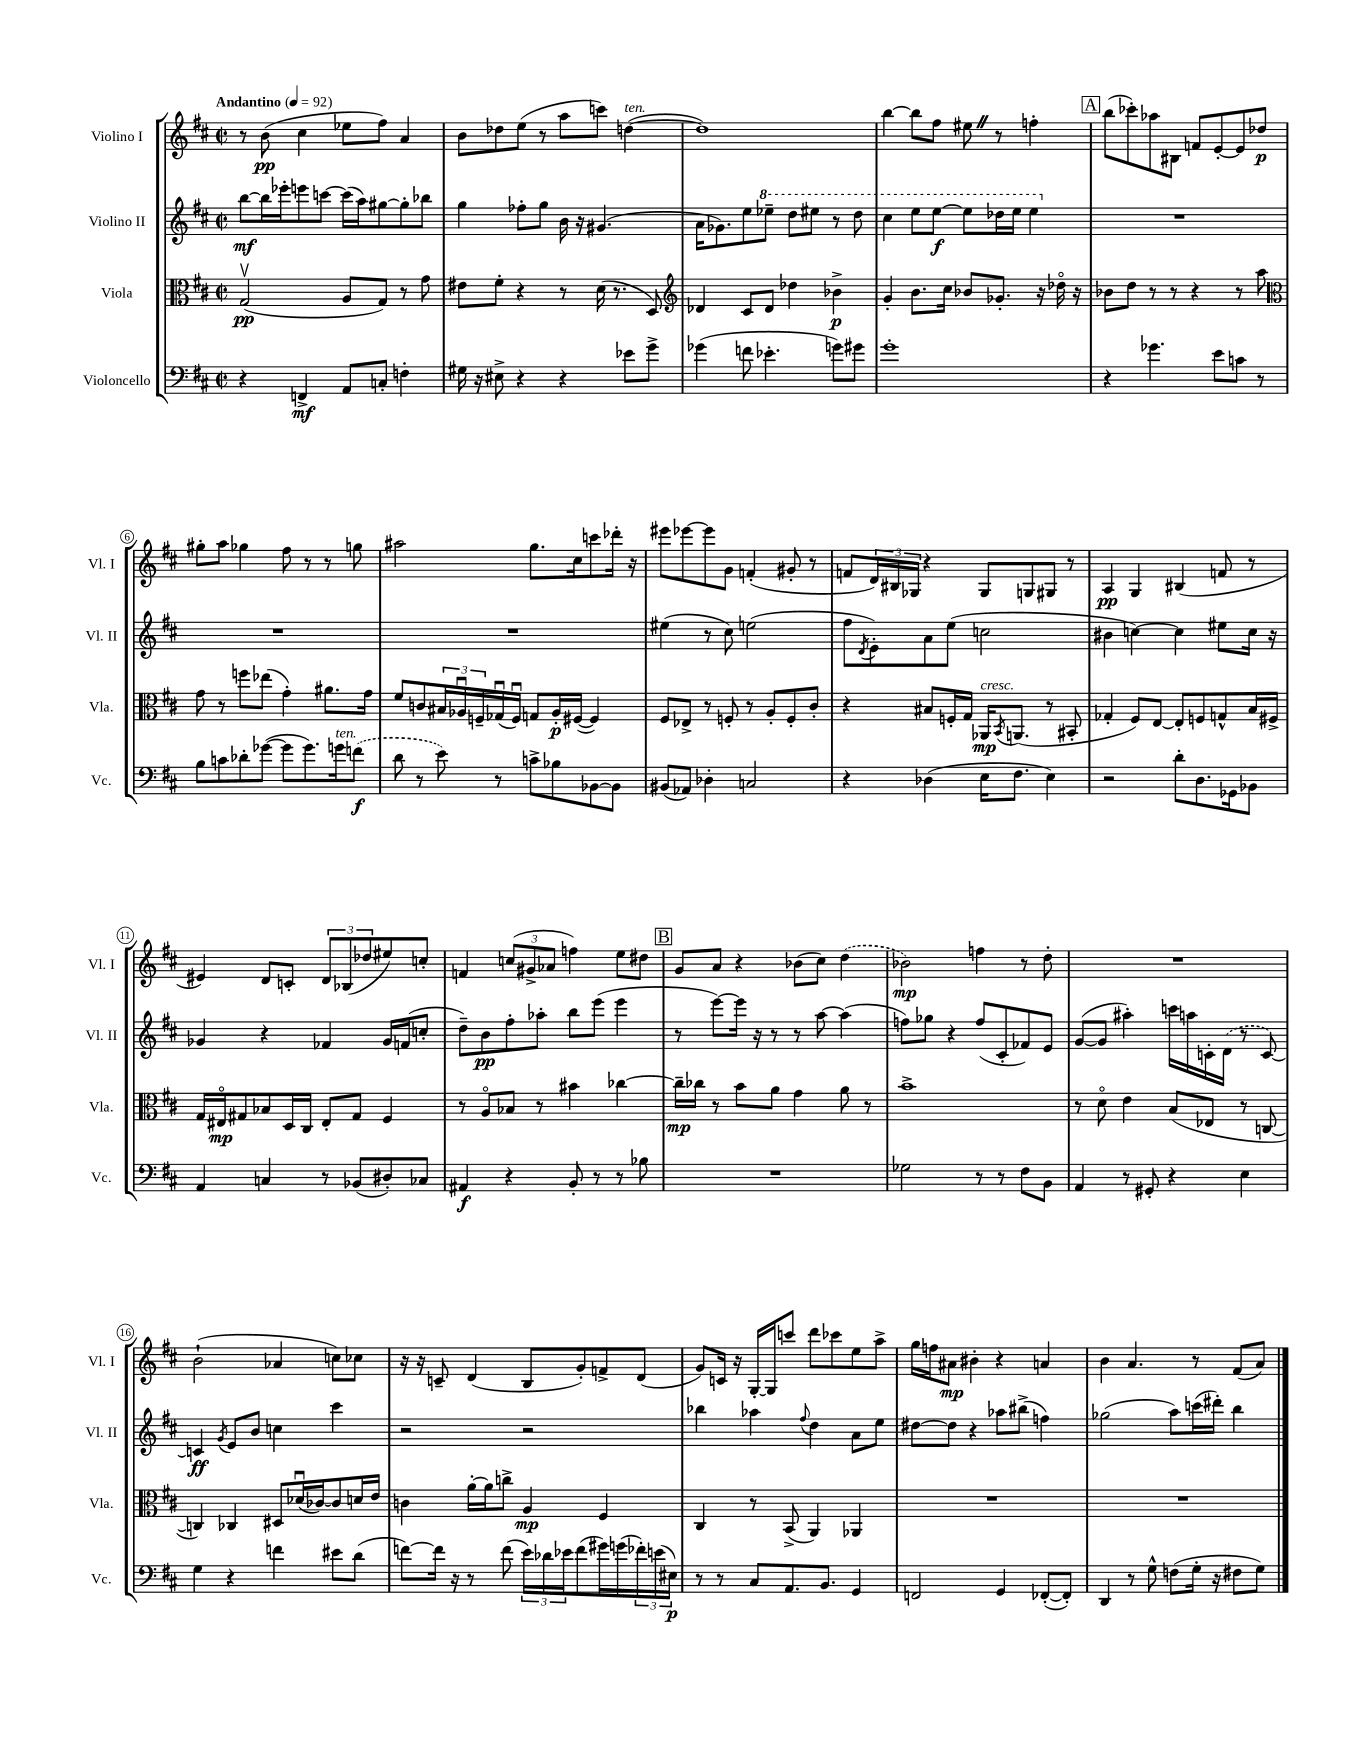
<<
\new StaffGroup <<
\new Staff = "s0" \with { instrumentName = "Violino I" shortInstrumentName = "Vl. I" } {
    \clef treble \key d \major \defaultTimeSignature \time 2/2 \tempo "Andantino" 4 = 92
    r8 b'8\pp( cis''4 ees''8 fis''8) a'4 |
    b'8 des''8 e''8( r8 a''8 c'''8) d''4~^\markup { \italic "ten." }( |
    d''1) |
    b''4~ b''8 fis''8 eis''8 \once \override BreathingSign.text = \markup { \musicglyph "scripts.caesura.straight" } \breathe r8 f''4-. |
    \mark \markup { \box "A" } b''8( ces'''8-.) aes''8 bis8 f'8 e'8~-. e'8 des''8\p |
    gis''8-. a''8 ges''4 fis''8 r8 r8 g''8 |
    ais''2 g''8. cis''16 c'''8 des'''16-. r16 |
    eis'''8 ees'''8~ ees'''8 g'8 f'4-.( gis'8-. r8 |
    f'8 \tuplet 3/2 { d'16) bis16 ges16 } r4 ges8 g8 gis8 r8 |
    a4\pp g4 bis4( f'8 r8 |
    eis'4) d'8 c'8-. \tuplet 3/2 { d'8 bes8( des''8 } eis''8) c''8-. |
    f'4 \tuplet 3/2 { c''8( gis'8-> aes'8 } f''4) e''8 dis''8 |
    \mark \markup { \box "B" } g'8 a'8 r4 bes'8( cis''8) \once \slurDashed d''4( |
    bes'2\mp) f''4 r8 d''8-. |
    R1 |
    b'2-!( aes'4 c''8) ces''8 |
    r16 r16 c'8-- d'4( b8 g'8-.) f'8-> d'8( |
    g'8) c'16 r16 g16~-. g16 c'''8 d'''8 ces'''8 e''8 a''8-> |
    g''16 f''16 ais'8\mp bis'4-. r4 a'4 |
    b'4 a'4. r8 fis'8( a'8) \bar "|." |
}
\new Staff = "s1" \with { instrumentName = "Violino II" shortInstrumentName = "Vl. II" } {
    \clef treble \key d \major \defaultTimeSignature \time 2/2
    b''8~\mf b''16 ees'''16-. e'''8 c'''8~ c'''16( a''16) gis''8~ gis''8-. bes''8 |
    g''4 fes''8-. g''8 b'16 r16 gis'4.( |
    a'16 ges'8.) e''8 \ottava #1 ees'''8-- d'''8 eis'''8 r8 d'''8 |
    cis'''4 e'''8 e'''8~\f e'''8 des'''16 e'''16 e'''4 \ottava #0 |
    \mark \markup { \box "A" } R1 |
    R1 |
    R1 |
    eis''4( r8 cis''8) e''2( |
    fis''8 \acciaccatura { d'8 } e'8-.) a'8 e''8( c''2 |
    bis'4 c''4~) c''4 eis''8 c''16 r16 |
    ges'4 r4 fes'4 ges'16 f'16( c''8-. |
    d''8--) b'8\pp fis''8-. aes''8-. b''8 e'''8( e'''4 |
    \mark \markup { \box "B" } r8 e'''8~) e'''16 r16 r8 r8 a''8~ a''4( |
    f''8) ges''8 r4 f''8( cis'8-. fes'8) e'8 |
    g'8~( g'8 ais''4-.) c'''16 a''16 c'16-. \once \slurDashed d'16( r8 c'8~) |
    c'4\ff \acciaccatura { g'8 } e'8 b'8 c''4 cis'''4 |
    r2 r2 |
    bes''4 aes''4 \appoggiatura { fis''8 } d''4 a'8 e''8 |
    dis''8~ dis''8 r4 aes''8 bis''8->( f''4) |
    ges''2( a''8) c'''16( dis'''16-.) b''4 \bar "|." |
}
\new Staff = "s2" \with { instrumentName = "Viola" shortInstrumentName = "Vla." } {
    \clef alto \key d \major \defaultTimeSignature \time 2/2
    g2\upbow\pp( a8 g8) r8 g'8 |
    eis'8 fis'8-. r4 r8 d'16( r8. d8) |
    \clef treble des'4 cis'8 des'8 des''4 bes'4->\p |
    g'4-. b'8. cis''16 bes'8 ges'8.-. r16 des''16\flageolet r16 |
    \mark \markup { \box "A" } bes'8 d''8 r8 r8 r4 r8 a''8 |
    \clef alto g'8 r8 f''8 ees''8( g'4-.) ais'8. g'16 |
    fis'8 c'8 \tuplet 3/2 { bis16 aes16\downbow f16-- } ges16\downbow( f16\downbow) g8 aes16-.\p fis16~( fis4) |
    fis8 ees8-> r8 f8-. r8 a8-. f8-. cis'8-. |
    r4 bis8 f16-. g16 aes,16\mp^\markup { \italic "cresc." } \acciaccatura { b,8 } a,8.( r8 bis,8-. |
    ges4-. fis8) e8~ e8-. f8 g8-^ b16 fis16-> |
    g16 eis16\flageolet\mp gis8 bes8 d16 cis16 eis8-. gis8 fis4 |
    r8 a8\flageolet bes8 r8 bis'4 ces''4~ |
    \mark \markup { \box "B" } ces''16--\mp ces''16 r8 b'8 a'8 g'4 a'8 r8 |
    b'1-> |
    r8 d'8\flageolet e'4 b8( ees8 r8 c8~ |
    c4) ces4 dis8 des'16\downbow( ces'16~) ces'8 d'16 e'16 |
    c'4 a'16~-. a'16 c''8-> a4\mp fis4 |
    cis4 r8 b,8->( a,4) aes,4 |
    R1 |
    R1 \bar "|." |
}
\new Staff = "s3" \with { instrumentName = "Violoncello" shortInstrumentName = "Vc." } {
    \clef bass \key d \major \defaultTimeSignature \time 2/2
    r4 f,4->\mf a,8 c8-. f4-. |
    gis16 r16 eis8-> r4 r4 ees'8 g'8-> |
    ges'4( f'8 ees'4.-. g'8) gis'8 |
    g'1-. |
    \mark \markup { \box "A" } r4 ges'4. e'8 c'8 r8 |
    b8 c'8 des'8-. ges'8~( ges'8 ges'8.) g'16^\markup { \italic "ten." } \once \slurDashed f'8\f( |
    d'8 r8 e'8) r8 c'8-> bes8 bes,8~ bes,8 |
    bis,8( aes,8) des4-. c2 |
    r4 des4( e16 fis8. e4) |
    r2 d'8-. d8. ges,16 bes,8 |
    a,4 c4 r8 bes,8( dis8-.) ces8 |
    ais,4\f r4 b,8-. r8 r8 bes8 |
    \mark \markup { \box "B" } R1 |
    ges2 r8 r8 fis8 b,8 |
    a,4 r8 gis,8-. r4 e4 |
    g4 r4 f'4 eis'8 d'8( |
    f'8~) f'16 r16 r8 f'8( \tuplet 3/2 { e'16) des'16 ees'16 } f'8( gis'16) g'16( \tuplet 3/2 { fes'16-.) e'16( eis16\p) } |
    r8 r8 cis8 a,8. b,8. g,4 |
    f,2 g,4 fes,8~-.( fes,8-.) |
    d,4 r8 g8-^ f8( g16-. r16 fis8 g8) \bar "|." |
}
>>
>>
\layout { \context { \Score \override BarNumber.stencil = #(make-stencil-circler 0.1 0.3 ly:text-interface::print) } }
